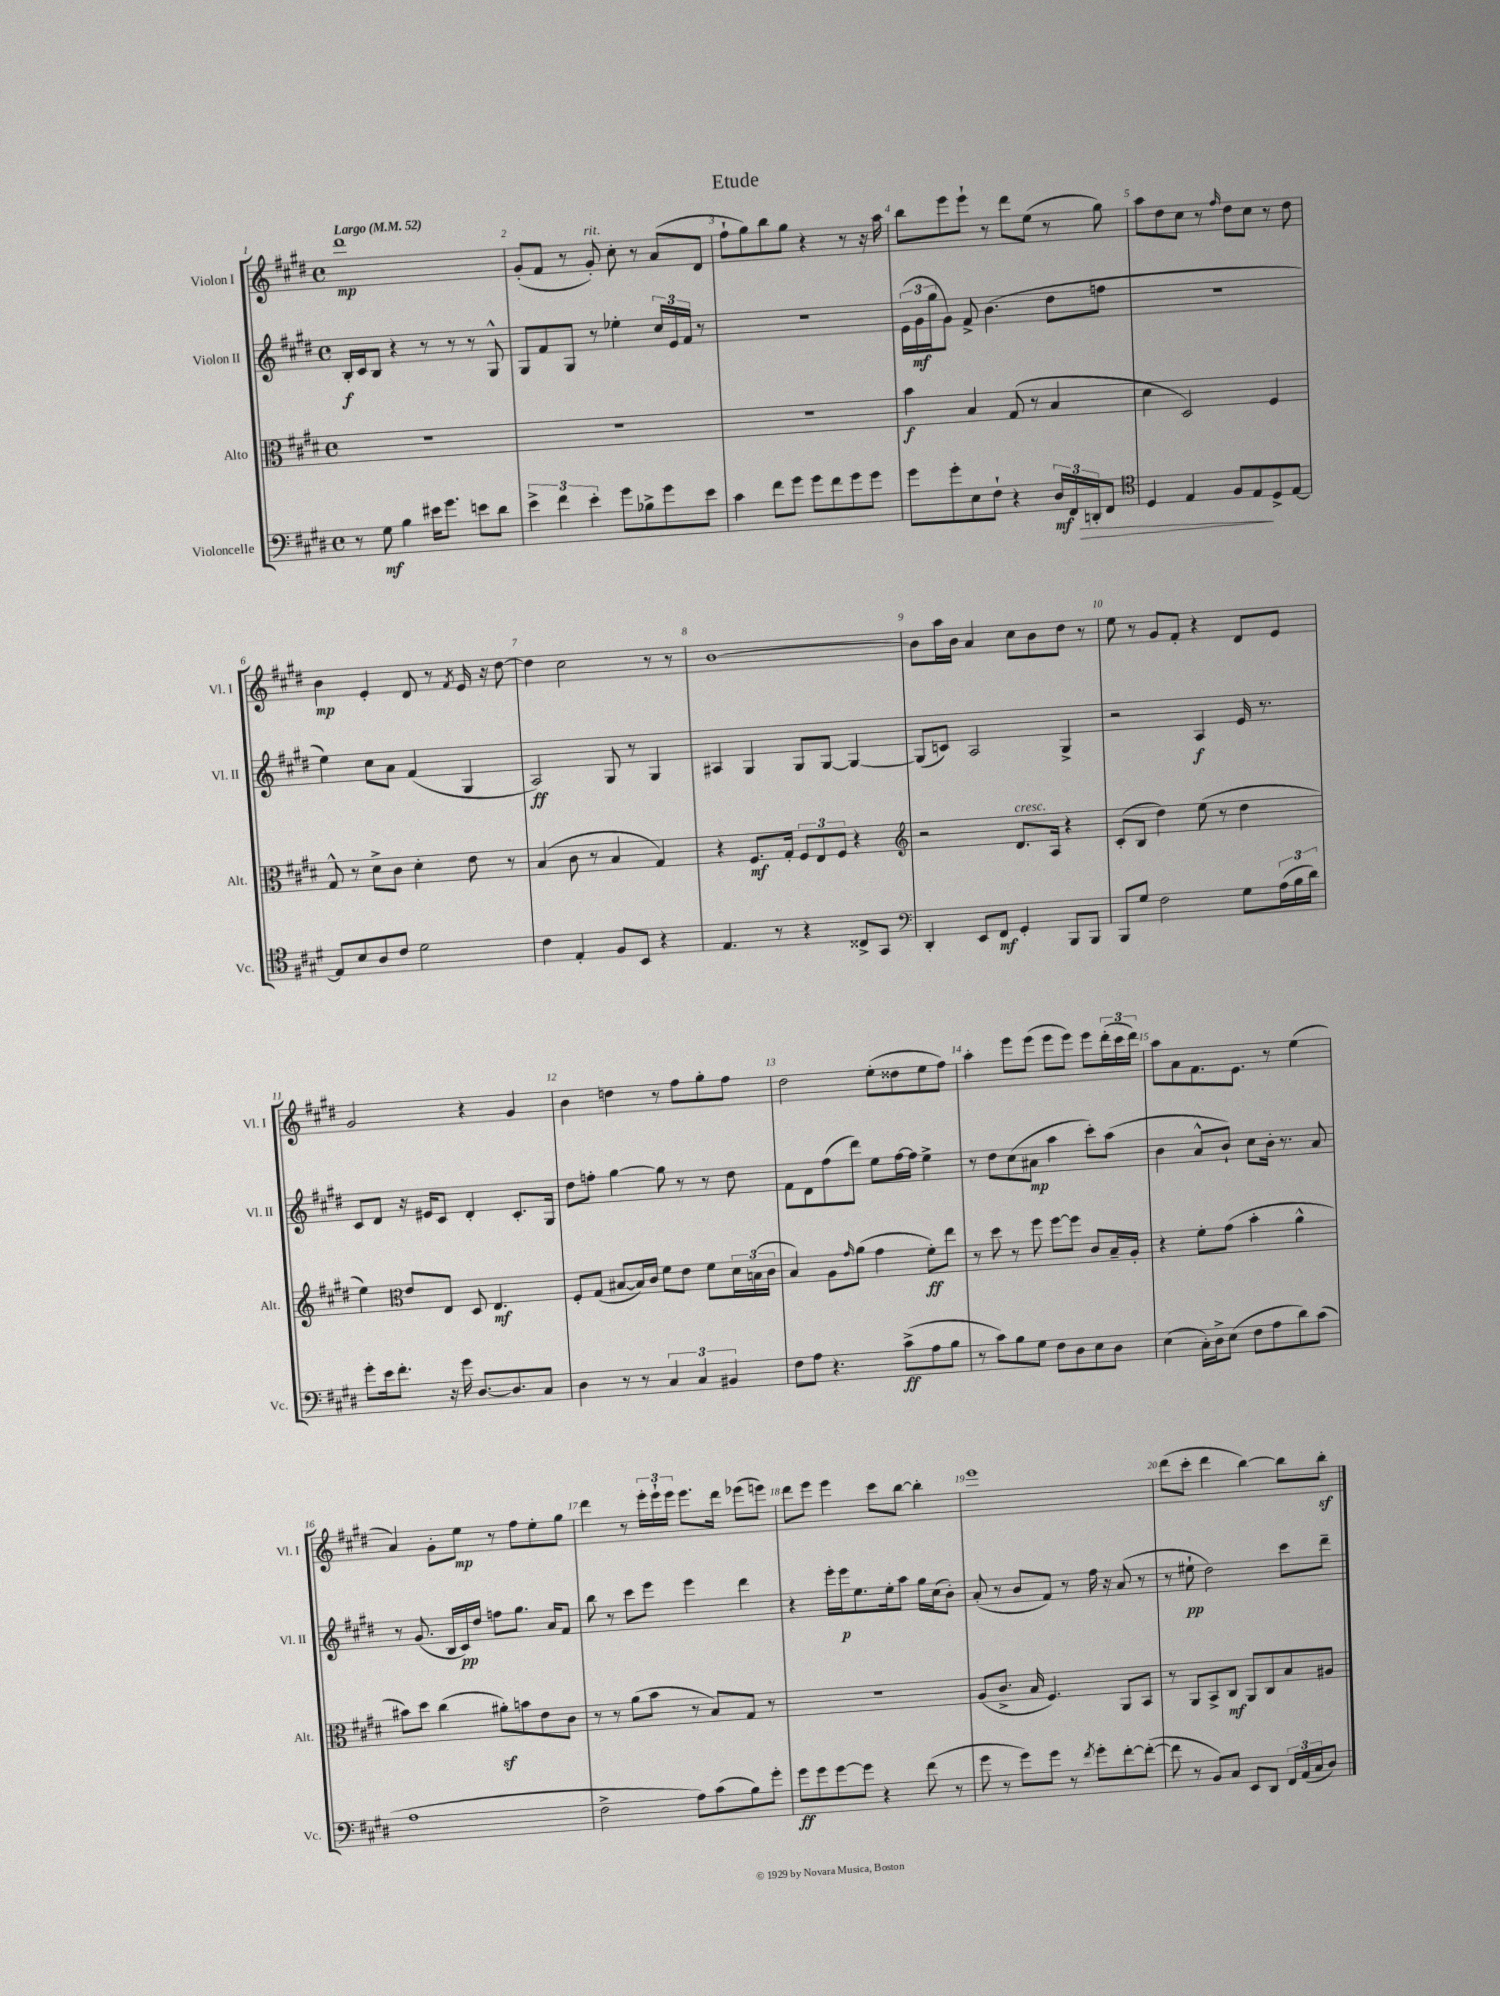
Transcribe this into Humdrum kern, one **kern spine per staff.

**kern	**kern	**kern	**kern
*staff4	*staff3	*staff2	*staff1
*clefF4	*clefC3	*clefG2	*clefG2
*k[f#c#g#d#]	*k[f#c#g#d#]	*k[f#c#g#d#]	*k[f#c#g#d#]
*M4/4	*M4/4	*M4/4	*M4/4
*met(c)	*met(c)	*met(c)	*met(c)
*MM52	*MM52	*MM52	*MM52
8r	1r	16B'	1ddd#
.	.	16c#	.
8G#	.	8B	.
4B	.	4r	.
16e#	.	8r	.
8.g#	.	.	.
.	.	8r	.
8e	.	8r	.
8d#	.	8G#^^	.
=	=	=	=
6e^	1r	8G#	(8g#'
.	.	8f#	8f#
6f#	.	.	.
.	.	8G#	8r
6e'	.	.	.
.	.	8r	8g#')
8g#	.	4ee-'	8cc#'
8B-^	.	.	8r
8g#	.	24cc#	(8a
.	.	24e	.
.	.	24f#	.
8e	.	8r	8d#
=	=	=	=
4c#	1r	1r	8ff#`
.	.	.	8gg#)
8f#	.	.	8bb
8g#	.	.	8gg#
8g#	.	.	4r
8f#	.	.	.
8g#	.	.	8r
8g#	.	.	16r
.	.	.	16aa
=	=	=	=
8g#	4b	(24e	8bb
.	.	24g#	.
.	.	24gg#	.
8g#'	.	8g#)	8eee
8E	4B	8f#^	8eee`
8F#`	.	(4.b	8r
4r	(8G#	.	8ddd#
.	8r	.	(8ee
24D#	4B	8dd#	8r
24FF#	.	.	.
24DD'	.	.	.
8FF#	.	8ff	8gg#)
=	=	=	=
*clefC4	*	*	*
4D#	4d#	1r	8aa
.	.	.	8dd#
4E	2D#)	.	8cc#
.	.	.	8r
.	.	.	16qqff#
8F#	.	.	8dd#
8E	.	.	8cc#
8D#^	4F#	.	8r
[8E	.	.	8dd#
=	=	=	=
8E]	8G#^^	4ee)	4b
8B	8r	.	.
8A	8d#^	8cc#	4e'
8c#	8c#	8a	.
2d#	4d#'	(4f#	8d#
.	.	.	8r
.	.	.	8qf#
.	8e	4G#	16e
.	.	.	16r
.	8r	.	[8dd#
=	=	=	=
4c#	(4B	2A)	4dd#]
4E'	8c#	.	2cc#
.	8r	.	.
8F#	4B	8G#	.
8BB	.	8r	.
4r	4G#)	4G#	8r
.	.	.	8r
=	=	=	=
4.E	4r	4A#	[1b
.	8.F#	4G#	.
8r	.	.	.
.	16G#'	.	.
4r	12F#	8G#	.
.	12E	.	.
.	.	[8G#	.
.	12F#	.	.
8C##^	4r	4G#_	.
8GG#	.	.	.
=	=	=	=
*clefF4	*clefG2	*	*
4DD#'	2r	(8G#]	8b]
.	.	8c)	16aa
.	.	.	16b
8EE	.	2A	4a
8FF#	.	.	.
4GG#'	8.d#	.	8cc#
.	.	.	8b
.	16A	.	.
8BBB	4r	4G#^	8dd#
8BBB	.	.	8r
=	=	=	=
8BBB	(8c#'	2r	8ee
8G#	8B	.	8r
2F#	4dd#)	.	8g#
.	.	.	8f#'
.	(8ee	4A	4r
.	8r	.	.
8G#	4dd#	16e	8d#
.	.	8.r	.
(24A	.	.	8e
24B	.	.	.
24d#)	.	.	.
=	=	=	=
8g#'	4ee)	8c#	2g#
16e	.	8d#	.
8.f#'	.	.	.
*	*clefC3	*	*
.	8e	16r	.
.	.	16e#	.
16r	8E	8c#	.
16g#	.	.	.
[8.D#	8D#	4d#'	4r
.	4.E	.	.
8.D#]	.	.	.
.	.	8.c#'	4g#
8C#	.	.	.
.	.	16G#	.
=	=	=	=
4D#	8F#'	8dd#	4b
.	(8G#	8ff'	.
8r	[8B#	[4gg#	4dd
8r	16B#])	.	.
.	16c#	.	.
6C#	8f#	8gg#]	8r
.	8e	8r	8ff#
6C#	.	.	.
.	8f#	8r	8gg#'
6BB#	.	.	.
.	24d#	8dd#	8ff#
.	(24B	.	.
.	24c#	.	.
=	=	=	=
8F#	4B)	8f#	2dd#
8A	.	8d#	.
4.r	8A	(8ff#	.
.	16qqg#	.	.
.	(8a	8ddd#)	.
.	4g#	8ee	(8ee'
(8c#^	.	[16ff#	8dd##
.	.	16ff#]	.
8A	8f#')	4ee^	8ee
8B	8ee	.	8ff#)
=	=	=	=
8r	8r	8r	4aa'
8c#)	8dd#	8dd#	.
8B	8r	(8cc#	8eee
8G#	8ff#	8a#	(8eee
8F#	[8ff#	4aa	8eee
8D#	8ff#]	.	8eee)
8E	8c#	8ccc#')	8eee
8D#	16B~	(8aa	(24ddd#'
.	.	.	24ccc#
.	16A'	.	.
.	.	.	24ddd#)
=	=	=	=
(4E	4r	4b	8aa
.	.	.	8a
16C#')	8f#'	8a^^	8.f#
16D#^	.	.	.
(8E	(8g#	8b`)	.
.	.	.	8.e
8F#	4b'	8cc#	.
8A	.	16b'	8r
.	.	8.r	.
8d#)	4a^^	.	(4ee
(8c#	.	8a	.
=	=	=	=
1A	8b#)	8r	4a)
.	8dd#	(8.g#	.
.	(4cc#	.	8g#'
.	.	16B	.
.	.	16c#)	8ee
.	.	16dd#	.
.	8a#')	8ff	8r
.	8b	8.gg#	8ff#
.	8e	.	8ee'
.	.	16a	.
.	8c#	8f#	8gg#
=	=	=	=
2F#^	8r	8bb	4ddd#
.	8r	8r	.
.	(8a	8ccc#	8r
.	8b	8eee	24eee'
.	.	.	24eee`
.	.	.	24eee
8A)	8r	4eee	8.eee
(8c#	8B)	.	.
.	.	.	16ddd#
8B)	8G#	4ddd#	(8eee-
8g#'	8r	.	8eee)
=	=	=	=
8g#	1r	4r	8ddd#
8g#	.	.	8eee
[8g#	.	16eee'	4eee
.	.	16eee	.
8g#]	.	8.ee	.
4r	.	.	8ccc#
.	.	16ee'	.
.	.	8aa	[8bb
(8f#	.	16gg#	4bb']
.	.	(16cc#	.
8r	.	8b')	.
=	=	=	=
8g#	(8A	(8a'	1eee
8r	8.c#^	8r	.
8g#)	.	8b	.
.	16B	.	.
8g#	4.F#)	8f#)	.
8r	.	8r	.
8qf#	.	.	.
8g#'	.	16ff#	.
.	.	16r	.
[8f#'	8AA	(8a	.
(8f#'_	8BB	8r	.
=	=	=	=
8f#]	8r	8r	(8ddd#
8r	8AA	8ee#`	8ccc#'
8BB)	8BB^	2dd#)	4ddd#
8C#	8C#	.	.
8EE	8AA	.	[4bb)
8DD#	8C#	.	.
24FF#	8B	8ccc#	8bb]
(24AA	.	.	.
24C#	.	.	.
8D#)	8A#	8ddd#~	8bb'
==	==	==	==
*-	*-	*-	*-
